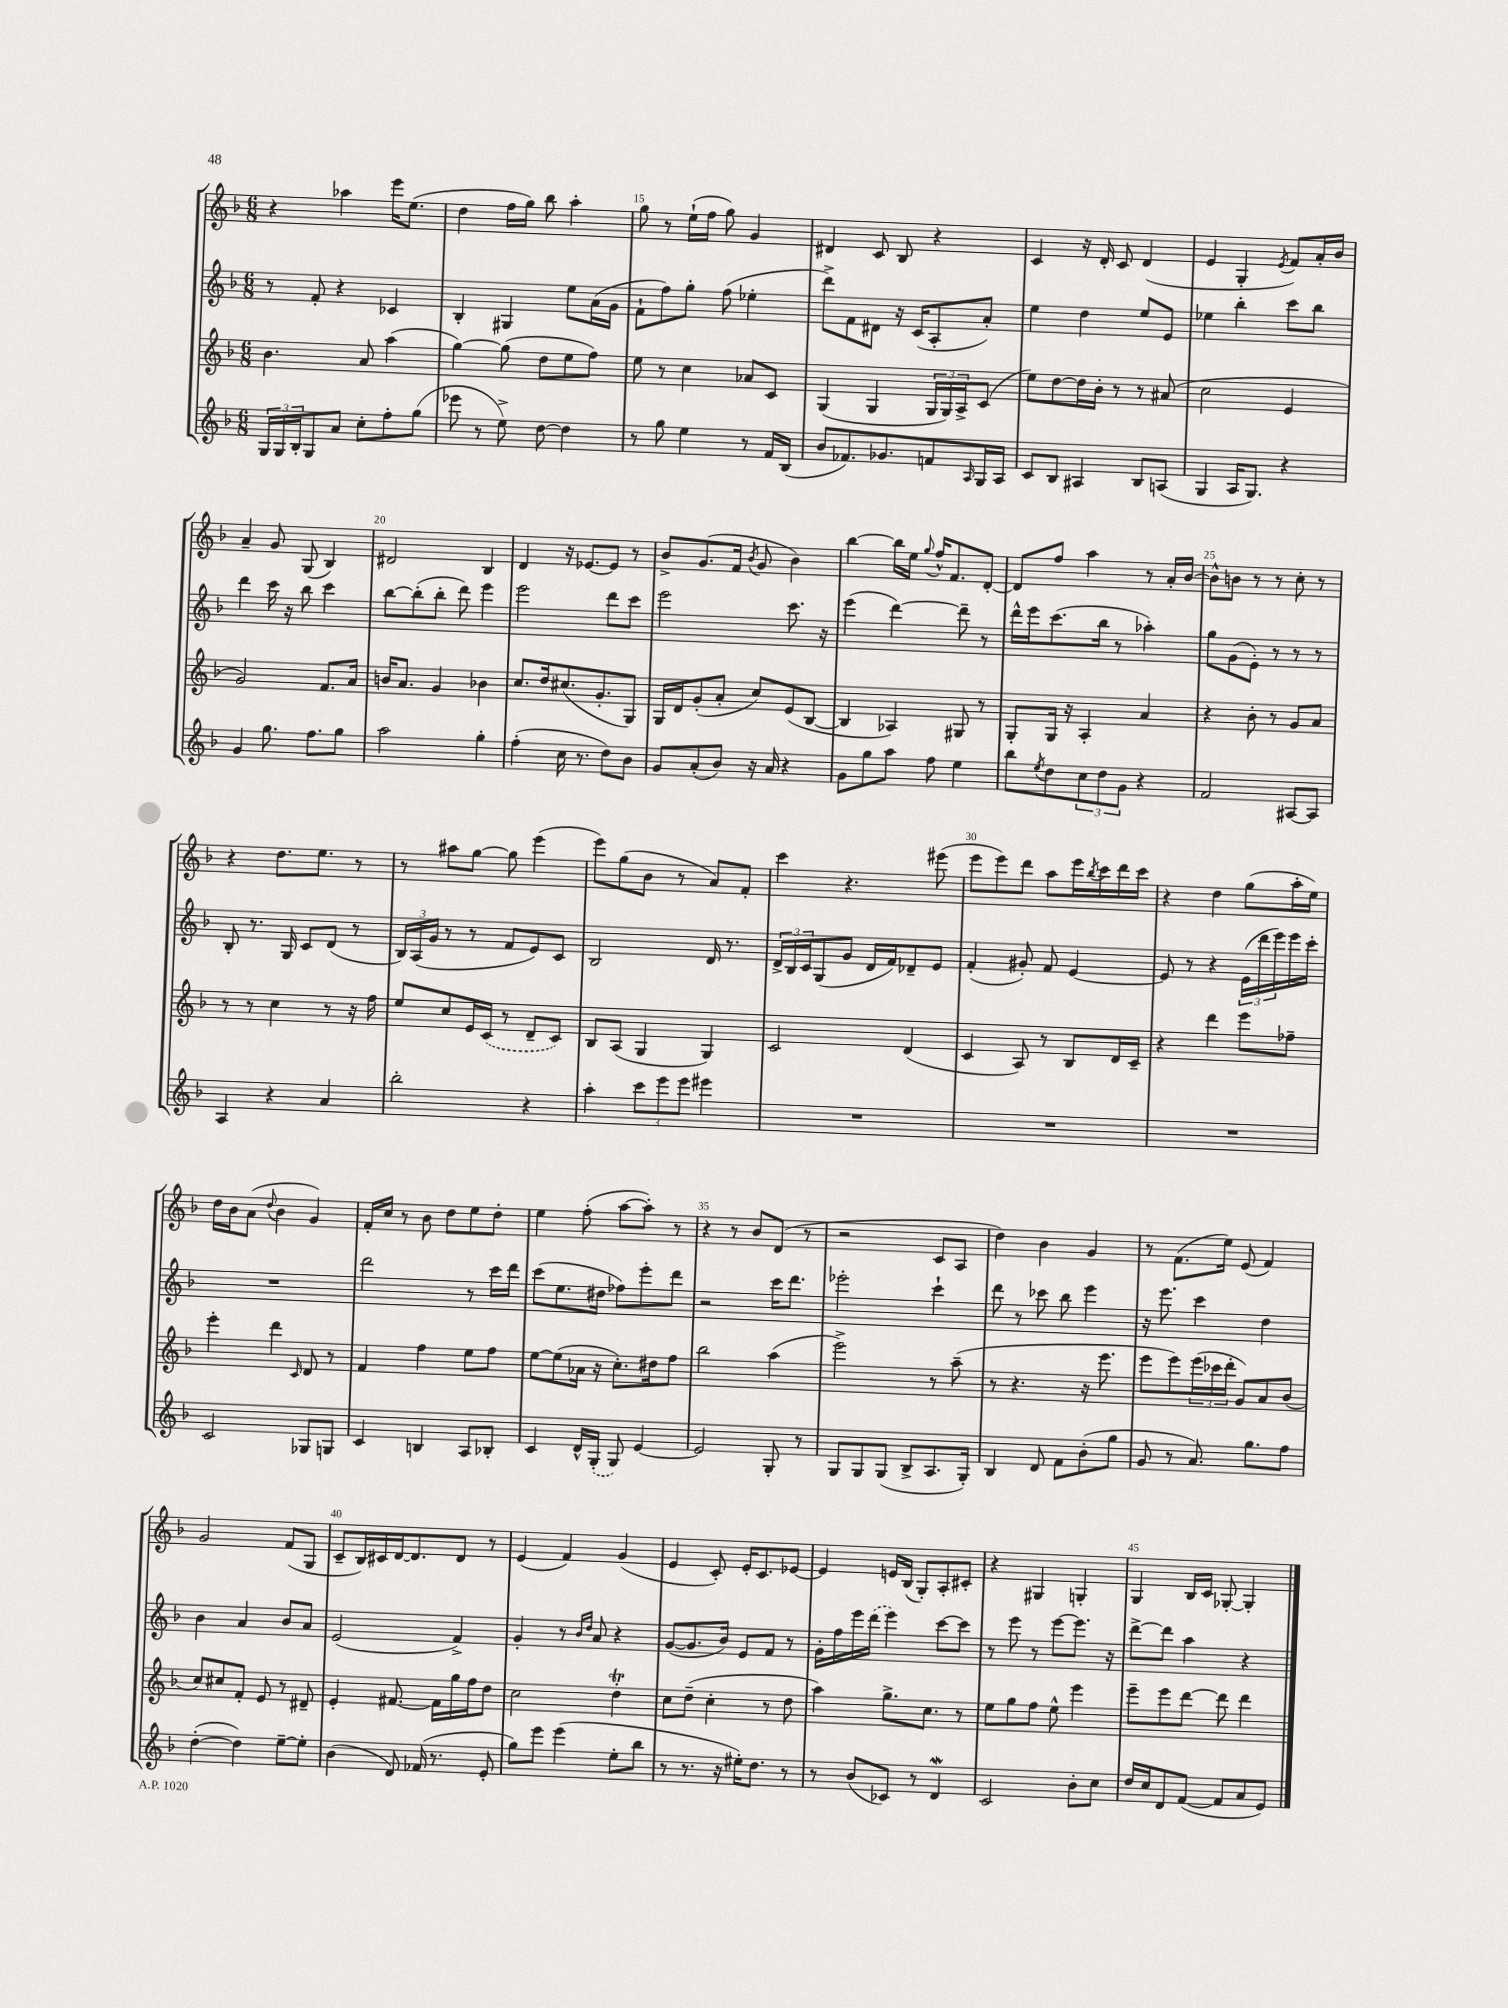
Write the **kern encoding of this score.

**kern	**kern	**kern	**kern
*part4	*part3	*part2	*part1
*staff4	*staff3	*staff2	*staff1
*clefG2	*clefG2	*clefG2	*clefG2
*k[b-]	*k[b-]	*k[b-]	*k[b-]
*M6/8	*M6/8	*M6/8	*M6/8
=13	=13	=13	=13
24G/LL	4.b-\	8r	4r
24G/	.	.	.
24B-'/J	.	.	.
8G/	.	8f'/	.
8a/J	.	4r	4aa-X\
8cc'\L	8a/	.	.
8ff'\	(4aa\	4c-X/	16eee\KL
.	.	.	(8.ee\J
(8gg\J	.	.	.
=14	=14	=14	=14
8eee-X\	[4gg\)	4B-'/	4dd\
8r	.	.	.
8ee^\)	(8gg\]	4G#X/	16ff\LL
.	.	.	16gg\JJ)
[8dd\	8dd\L	.	8bb-\
4dd\]	8ee\	8ee\L	4aa'\
.	8ff\J)	(16a\L	.
.	.	16g\JJ	.
=15	=15	=15	=15
8r	8ee\	8f`\L	8gg\
8gg\	8r	8ff\)	8r
4ee\	4cc\	8gg'\J	(16ee`\LL
.	.	.	16ff\JJ
.	.	(8ff\	8gg\)
8r	8a-X/L	4ee-X'\	4g/
16f/LL	8c/J	.	.
(16B-/JJ	.	.	.
=16	=16	=16	=16
8b-/L	(4G/	8ddd^\L)	4d#X/
8.f-X/)	.	8f\	.
.	4G/	8d#X\J	8c/
8.g-X/	.	.	.
.	.	16r	8B-/
.	.	(16c/KL	.
8fn/	24G/LL	8A'/	4r
.	24G/)	.	.
.	24A^/J	.	.
16qqA/	.	.	.
16G/L	(8c/J	8a'/J)	.
16A/JJ	.	.	.
=17	=17	=17	=17
8c/L	8ee\L)	4ee\	4c/
8B-/J	[8dd\	.	.
4A#X/	16dd\L]	4dd\	16r
.	16b-'\JJ	.	16d'/
.	8r	.	8c/
8B-/L	8r	8ee/L	(4d/
(8An/J	(8a#X/	8e/J	.
=18	=18	=18	=18
4G/	2cc\	4ee-X\	4e/
16A/KL	.	4bb-'\	4G'/
8.G/J)	.	.	.
.	.	.	8qe/
4r	4e/	8ccc\L	8f/L)
.	.	8bb-\J	16a'/L
.	.	.	16b-/JJ
!!LO:LB:g=z
=19	=19	=19	=19
4g/	2g/)	4ddd\	4a~/
8.gg\	.	16ccc\	8g/
.	.	16r	.
.	.	8bb-\	(8G/
8.ff\L	.	.	.
.	8.f/L	4ccc\	4B-/)
8gg\J	.	.	.
.	16a/Jk	.	.
=20	=20	=20	=20
2aa\	16bn/KL	[8bb-\L	2d#X/
.	8.a/J	.	.
.	.	(8bb-'\]	.
.	4g/	8bb-'\J	.
.	.	8ddd\)	.
4gg'\	4b-X\	4eee\	4B-/
=21	=21	=21	=21
(4ff'\	8.cc/L	2eee\	4d/
.	16dd/k	.	.
16cc\	(8.cc#X/	.	16r
8.r	.	.	[8.e-X/L
.	8.g'/	.	.
8dd\L)	.	8ddd\L	8e-/J]
8b-\J	8G/J)	8ccc\J	8r
=22	=22	=22	=22
8g/L	16G/LL	2eee\	8b-^/L
.	16d/J	.	.
(8a'/	(8g'/	.	(8.g/
8b-/J)	8a'/J	.	.
.	.	.	16f/Jk
.	.	.	8qb-/
16r	8cc/L)	.	8g/
16a/	.	.	.
4r	(8e/	8.ccc\	4b-\)
.	[8B-/J	.	.
.	.	16r	.
=23	=23	=23	=23
8g\L	4B-/]	(4eee\	[4bb-\
8gg\	.	.	.
8aa\J	4A-X/)	[4ddd\)	16bb-\LL]
.	.	.	16ee\JJ
.	.	.	8qqgg/
8ff\	.	.	16ff^^/KL
.	.	.	8.f/
4ee\	8G#X/	8ddd~\]	.
.	8r	8r	[8d'/J
=24	=24	=24	=24
8bb-\L	8G'/L	16ddd^^\LL	8d/L]
.	.	16eee\J	.
8qee/	.	.	.
8dd\	16G/Jk	(8.ccc\	8ff/J
.	16r	.	.
12cc\	4A'/	.	4aa\
.	.	16bb-\Jk	.
12dd\	.	.	.
.	.	8r	.
12g\J	.	.	.
4r	4a/	4aa-X'\)	8r
.	.	.	16a'/LL
.	.	.	[16b-/JJ
=25	=25	=25	=25
2f/	4r	8gg\L	8b-^^\L]
.	.	(8g\	8bn\J
.	8b-'\	8e'\J)	8r
.	8r	8r	8r
[8A#X/L	8g/L	8r	8cc'\
8A#/J]	8a/J	8r	8r
!!LO:LB:g=z
=26	=26	=26	=26
4A/	8r	8B-'/	4r
.	8r	8.r	.
4r	4cc\	.	8.dd\L
.	.	16G/	.
.	.	8c/L	.
.	.	.	8.ee\J
4a/	8r	(8d/J	.
.	16r	8r	8r
.	16ff\	.	.
=27	=27	=27	=27
2bb-'\	8ee/L	24B-/LL)	8r
.	.	(24A/	.
.	.	24g/JJ	.
.	8cc/	8r	8aa#X\L
.	16e/L	8r	[8gg\J
.	(16c/JJ	.	.
.	8r	8f/L	8gg\]
4r	8d~/L	8e/)	(4eee\
.	8c/J)	8c/J	.
=28	=28	=28	=28
4aa'\	8B-/L	2B-/	8eee\L)
.	(8A/J	.	(8gg\
12ccc\L	4G/	.	8b-\J
12eee\	.	.	.
.	.	.	8r
12eee\J	.	.	.
4eee#X\	4G/)	16d/	8a/L)
.	.	8.r	.
.	.	.	8f'/J
=29	=29	=29	=29
2.r	2c/	24d^/LL	4ccc\
.	.	24B-/	.
.	.	24c/J	.
.	.	(8G/	.
.	.	8g/J	4.r
.	.	16d/LL	.
.	.	16f/J)	.
.	(4d/	8d-X~/	.
.	.	8e/J	(8eee#X\
=30	=30	=30	=30
2.r	4c/	(4f'/	8eee\L
.	.	.	8eee\)
.	8A/)	8g#X'/)	8ddd\J
.	8r	8f/	8aa\L
.	8B-/L	[4e/	16eee\L
.	.	.	8qbb-/
.	.	.	16ccc\
.	16d/L	.	16ddd\
.	16c~/JJ	.	16ccc\JJ
=31	=31	=31	=31
2.r	4r	8e/]	4r
.	.	8r	.
.	4ddd\	4r	4dd\
.	8eee\L	(24e\LL	(8gg\L
.	.	24ddd\	.
.	.	24eee\)	.
.	8ff-X~\J	16eee\	16aa'\L
.	.	16ccc'\JJ	16ee\JJ)
!!LO:LB:g=z
=32	=32	=32	=32
2c/	4eee'\	2.r	16dd\LL
.	.	.	16b-\J
.	.	.	(8a\J
.	.	.	8qqdd/
.	4ddd\	.	4b-\
.	16qqc/	.	.
8G-X/L	8d/	.	4g/)
8Gn/J	8r	.	.
=33	=33	=33	=33
4c/	4f/	2ddd\	16f'/LL
.	.	.	16cc/JJ
.	.	.	8r
4Bn/	4ff\	.	8b-\
.	.	.	8dd\L
8A/L	8ee\L	8r	8ee\
8B-X'/J	8ff\J	16ccc\LL	8dd'\J
.	.	16ddd\JJ	.
=34	=34	=34	=34
4c/	[8ee\L	(8ccc\L	4ee\
.	(8ee\]	8.ee\	.
16d^^/LL	16a-X\Jk	.	(8ff'\
(16G'/JJ	16r	16dd#X\Jk	.
8G/)	8.cc'\L)	8ff-X\L)	[8aa\L
[4e/	.	8eee'\	8aa'\J])
.	16dd#X\k	.	.
.	8ff\J	8ddd\J	8r
=35	=35	=35	=35
2e/]	2bb-\	2r	4r
.	.	.	8r
.	.	.	8b-/L
8G'/	(4aa\	16ccc\KL	(8d/J
.	.	8.ddd\J	.
8r	.	.	8r
=36	=36	=36	=36
8G/L	2eee^\)	2eee-X'\	2r
8G/	.	.	.
(8G/J	.	.	.
8B-^/L	.	.	.
8.A/	8r	4ccc`\	8c/L
.	(8aa~\	.	8A/J
16G'/Jk)	.	.	.
=37	=37	=37	=37
4B-/	8r	8ddd\	4dd\)
.	4.r	8r	.
8d/	.	8ccc-X\	4b-\
8f\L	.	8bb-\	.
(8b-'\	16r	4eee\	4g/
.	8.eee\	.	.
8gg\J	.	.	.
=38	=38	=38	=38
8g/	8eee\L	16r	8r
.	.	8.eee\	.
8r	8eee\)	.	(8.f\L
8.a/)	(24eee\L	4ccc\	.
.	24ccc-X\	.	.
.	.	.	16ee\Jk)
.	24ddd'\JJ	.	.
.	8g/L)	.	(8e/
8.gg\L	.	.	.
.	8a/	4dd\	4f/)
8ff\J	(8b-/J	.	.
!!LO:LB:g=z
=39	=39	=39	=39
([4dd'\	8cc/L)	4b-\	2g/
.	8cc#X/	.	.
4dd\])	8f'/J	4a/	.
.	8e/	.	.
[8ee~\L	8r	8b-/L	(8f/L
8ee'\J]	8d#X~/	8a/J	8G/J
=40	=40	=40	=40
(4b-\	4e'/	(2e/	8c~/L
.	.	.	16B-/L)
.	.	.	16c#X/
8d/)	[8.f#X/	.	[16d/J
.	.	.	8.d/]
(16f-X/	.	.	.
8.r	16f#\LL]	.	.
.	16gg\	4f^/)	8d/J
.	16ff\J	.	.
8e'/	8dd\J	.	8r
=41	=41	=41	=41
8gg\L)	2cc\	4g'/	(4e/
8eee\J	.	.	.
(4eee\	.	8r	4f/)
.	.	16qqb-/LL	.
.	.	16qqdd/JJ	.
.	.	8a/	.
8ee'\L	4ddT'\	4r	(4g/
8bb-\J	.	.	.
=42	=42	=42	=42
8r	8cc\L	([8g/L	4e/
8.r	(8dd~\J	8.g/]	.
.	4cc'\	.	8c'/)
16r	.	16b-/Jk)	.
16ee#X'\KL)	.	8e/L	16e'/KL
8.dd\J	.	.	8.c/
.	8r	8f/J	.
8r	8dd\	8r	[8e-X/J
=43	=43	=43	=43
8r	4aa\)	16g'\LL	4e-/]
.	.	16ff\	.
(8b-/L	.	16eee\	.
.	.	(16ddd\JJ	.
8c-X/J)	8.gg^\L	4eee\)	16en/LL
.	.	.	(16B-/JJ
8r	.	.	8G'/L)
.	8.cc\J	.	.
4dW/	.	[8ccc\L	8A'/
.	8r	8ccc\J]	8c#X'/J
=44	=44	=44	=44
2c/	8ee\L	8r	4r
.	8gg\	8eee\	.
.	8ff\J	8r	4G#X/
.	8ee^^\	[8eee\L	.
8b-'\L	4eee\	8.eee\J]	4Gn'/
8cc\J	.	.	.
.	.	16r	.
=45	=45	=45	=45
16dd/LL	8eee~\L	[8ddd^\L	4G/
16cc/J	.	.	.
8d/	8eee\	8ddd\J]	.
([8f/J	[8ddd\J	4aa\	16B-/LL
.	.	.	16c/JJ
8f/L]	8ddd\]	.	[8G-X'/
8a/	4ddd\	4r	4G-'/]
8e/J)	.	.	.
==	==	==	==
*-	*-	*-	*-
